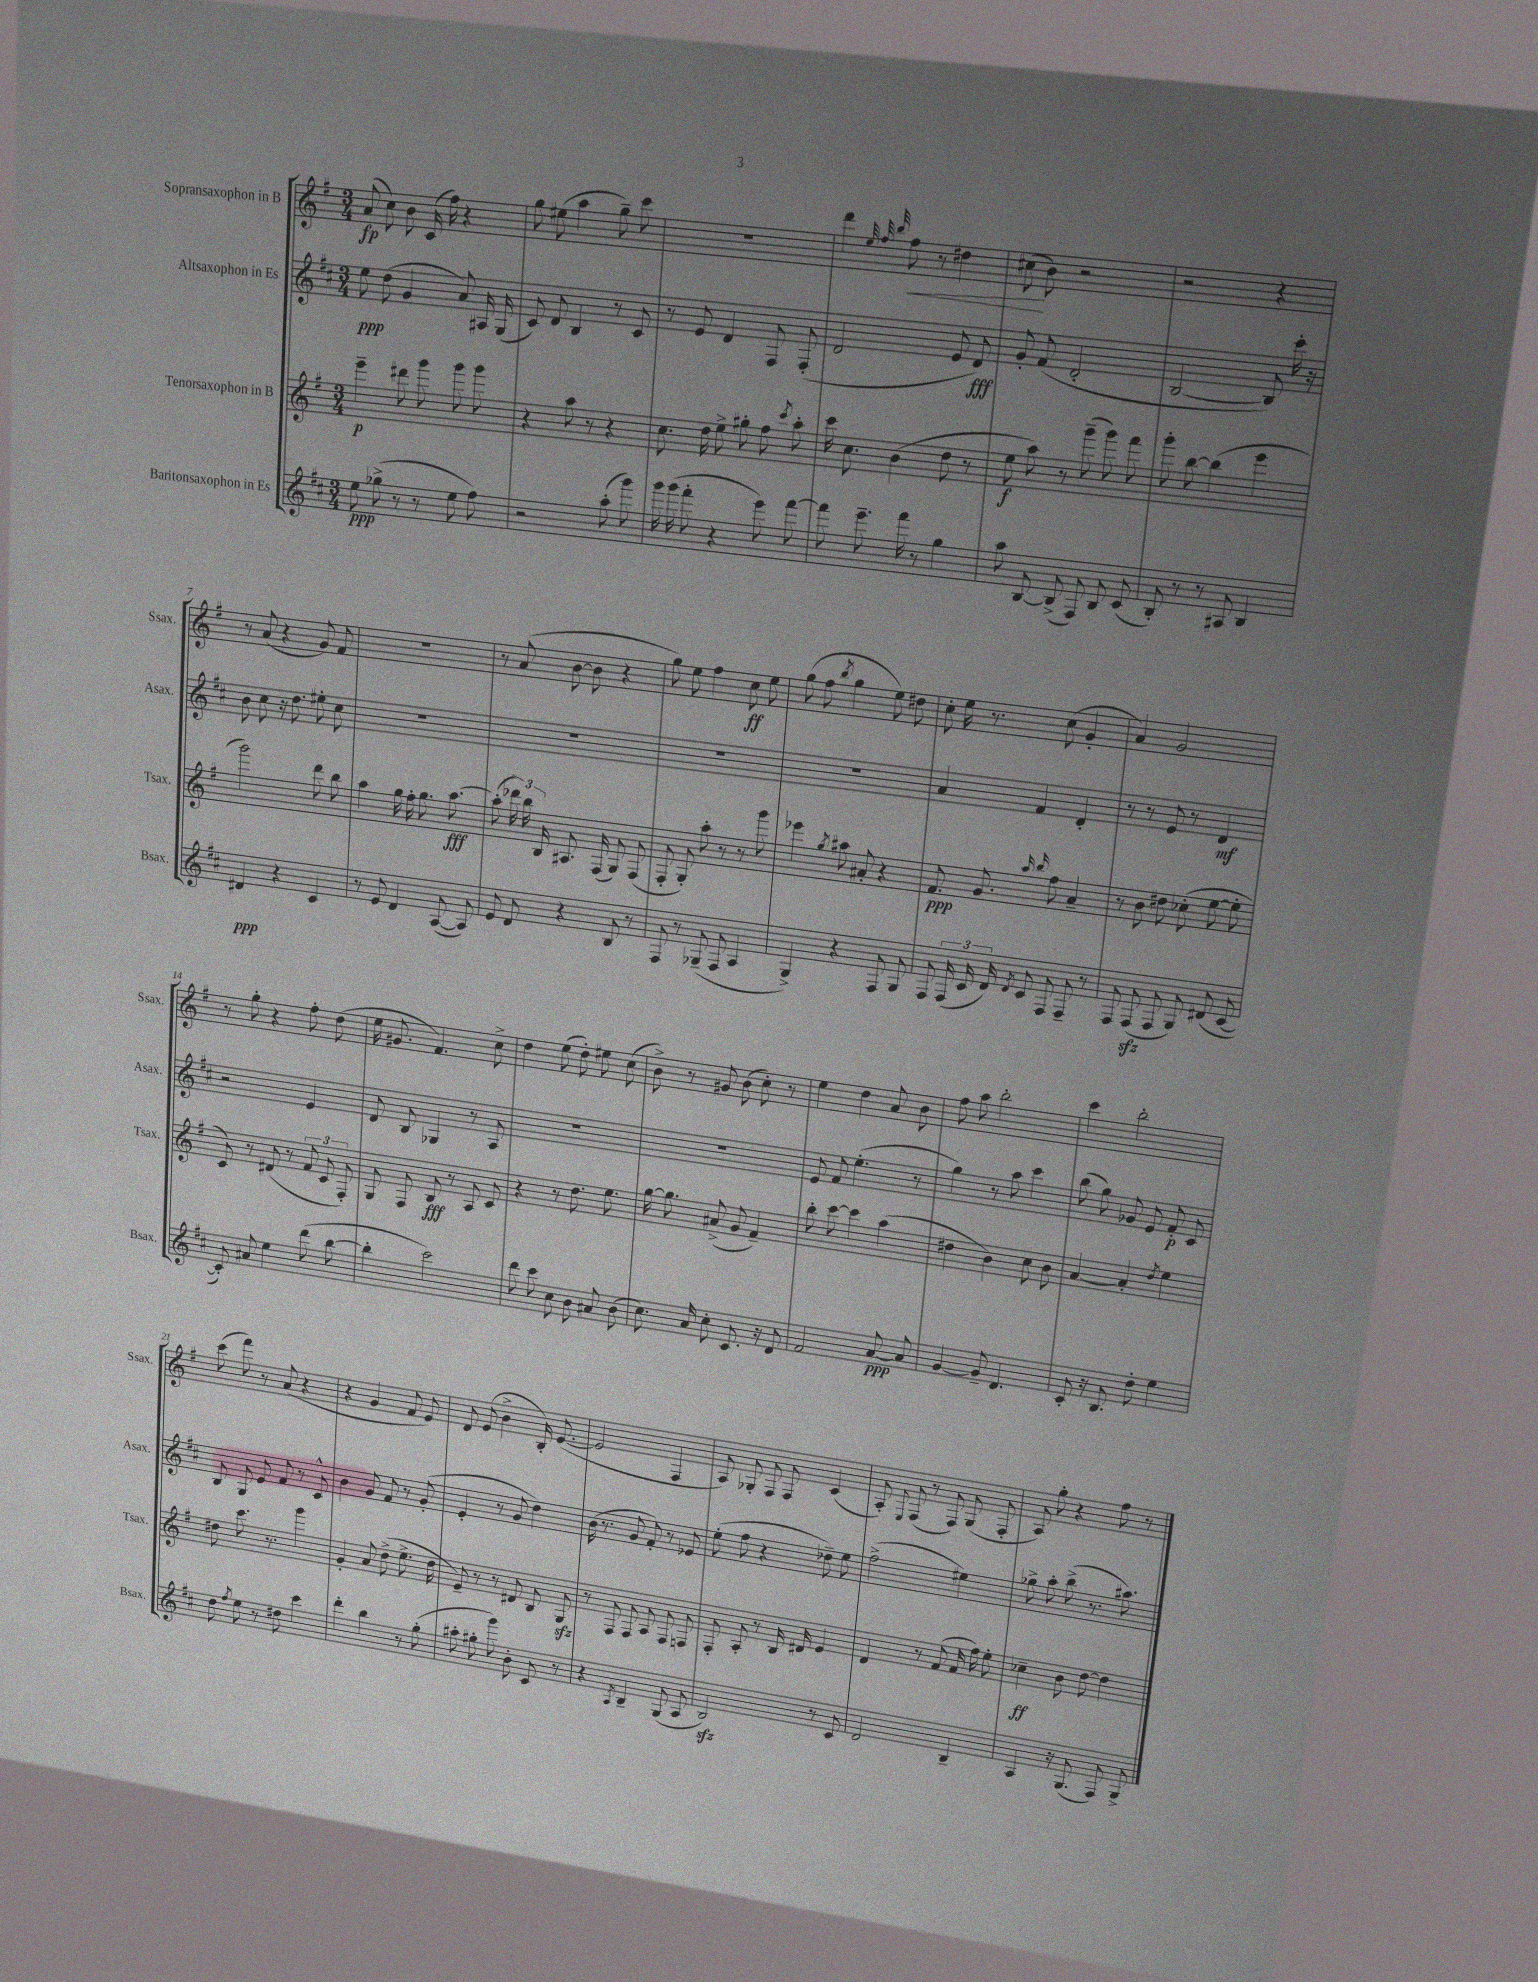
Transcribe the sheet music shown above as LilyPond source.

<<
\new StaffGroup <<
\new Staff = "s0" \with { instrumentName = "Sopransaxophon in B" shortInstrumentName = "Ssax." } {
    \clef treble \key g \major \numericTimeSignature \time 3/4
    \autoBeamOff a'8\fp( c''8) b'8 c'16( fis''16) r4 |
    g''8 eis''8( a''4 g''8--) c'''8 |
    R2. |
    d'''4 \grace { e''32 fis''32 b''32 } fis''8\< r8 dis''4 |
    cis''8\!( b'8) r2 |
    r2 r4 |
    r8 a'8( r4 g'8) fis'8 |
    R2. |
    r8 a'8( b'8~ b'8 r4 |
    g''8) e''8 fis''4 c''8\ff e''8 |
    g''8( fis''8 \acciaccatura { b''8 } g''4 e''8) dis''8 |
    c''8-. e''16 r8. c''8( g'4-. |
    a'4) g'2 |
    r8 g''8-. r4 fis''8-. d''8( |
    e''16 gis'8. fis'4.) c''8-> |
    d''4 e''8( d''8-.) eis''8 c''8( |
    b'8->) r8 gis'8 b'8( c''8-.) r8 |
    e''4 d''4 a'8 b'8 |
    fis''8 a''8 b''2-. |
    c'''4 b''2-. |
    c'''8( fis'''8) r8 a'8( r4 |
    r4 g'4 fis'8 e'8) |
    d'8 e'8( b'4-> b16-.) e'8.~( |
    e'2 fis4 |
    a8) ges8-. fis8 fis8 c'4( |
    a8-.) \appoggiatura { e8 } fis8( r8 fis8) g8( fis8-. |
    a8) g''8-. r4 fis''8 r8 \bar "|." |
}
\new Staff = "s1" \with { instrumentName = "Altsaxophon in Es" shortInstrumentName = "Asax." } {
    \clef treble \key d \major \numericTimeSignature \time 3/4
    \autoBeamOff e''8\ppp d''8( g'4 a'8) ais16 g16( |
    cis'8) d'8 b4 r8 cis'8 |
    r8 e'8 d'4 fis8 fis8-.( |
    d'2 e'8 d'8\fff) |
    g'8-. fis'8( d'2-. |
    b2~ b8) cis'''16-. r16 |
    b'8 cis''8 r16 d''8. eis''8-. cis''8 |
    R2. |
    R2. |
    R2. |
    R2. |
    a'4 fis'4 d'4-. |
    r8 r8 e'8 r8 d'4\mf |
    r2 e'4 |
    d'8 b8 ges4 r8 a8 |
    R2. |
    R2. |
    e'8 fis'8 e''4.-.( r8 |
    g''4) r8 a''8 cis'''4 |
    b''8( g''8) ges'8 e'8 fis'8-.\p cis'8 |
    b8 g8 e'8 fis'8 r8 cis'8-^ |
    b'4 g'8 fis'8 r8 g'8-.( |
    e'4-. r8 g'8 d''4) |
    b'16( r8. g'8 fis'8-.) r8 ees'8 |
    e''8-.( fis''8 r4 des''8--) e''8 |
    fis''2->( eis''4) |
    ges''8-> a''8-. b''8->( r8. ais''8.) \bar "|." |
}
\new Staff = "s2" \with { instrumentName = "Tenorsaxophon in B" shortInstrumentName = "Tsax." } {
    \clef treble \key g \major \numericTimeSignature \time 3/4
    \autoBeamOff e'''4--\p dis'''8 g'''8 g'''8 g'''8 |
    r4 a''8 r8 r4 |
    c''8. d''16 e''8-> gis''8-. fis''8 \acciaccatura { c'''8 } a''8-. |
    c'''16 c''8. b'4( d''8 r8 |
    e''8\f a''8) r8 g'''8--( g'''8) fis'''8 |
    g'''8-. b''8~ b''4( e'''4 |
    g'''2) d'''8 b''8 |
    a''4 g''16 fis''16-. g''8. a''8.~\fff |
    a''8-.( \tuplet 3/2 { des'''16) b''16 b16 } ais8. fis16( g8) fis8( |
    fis8-. g8-.) a''8-. r8 r8 g'''8 |
    ees'''4 \acciaccatura { g''8 } ais''8 ais'8-. r4 |
    fis'8.\ppp g'8. \grace { a''16 b''16 } fis''8 a'4-- |
    r8 b'8 dis''8 ces''8-.( e''8~ e''8-. |
    c'8) r8 dis'8( r8 \tuplet 3/2 { fis'8 c'8 fis8-.) } |
    g8 fis8 b8\fff r8 a8 c'8 |
    r4 r8 d''8. e''8. |
    g''16~ g''8. ais'8->( g'8 fis'4--) |
    b''8-. c'''8~ c'''4 a''4( |
    dis''4 b'4) c''8 b'8 |
    a'4~ a'4-. \acciaccatura { d''8 } e''4 |
    dis''8 c'''8. r8. g'''4 |
    g'4-. a'8 d''8->( e''8.-> d''16 |
    e'8--) r8 r8 dis'8 b8 g8\sfz |
    r8 fis8 fis8 a8 fis8 f8 |
    fis8-. a8-. r8 b16 dis'16 e'4 |
    d'4 r8 fis'8( fis'16 fis''16) e''8-. |
    ces''4--\ff b'8 d''8~ d''4 \bar "|." |
}
\new Staff = "s3" \with { instrumentName = "Baritonsaxophon in Es" shortInstrumentName = "Bsax." } {
    \clef treble \key d \major \numericTimeSignature \time 3/4
    \autoBeamOff e''8\ppp ges''8->( r8 r8 e''8 fis''8) |
    r2 a''8-.( g'''8) |
    g'''16 g'''16( fis'''8-. r4 e'''8) fis'''8~ |
    fis'''8 e'''8.-- fis'''16 r8 g''4 |
    a''8 b8~ b8->( fis8) b8 cis'8( |
    b8-.) r8 r8 ais8 b4 |
    dis'4\ppp r4 cis'4 |
    r8 e'8 d'4 a8~( a8) |
    e'8 d'8 r4 b8 r8 |
    fis8 r8 ges8--( fis8 a4 |
    g4->) r4 fis8 g8 |
    fis8 \tuplet 3/2 { fis16( cis'16 d'16) } \acciaccatura { d'8 } cis'8 fis8 fis8-- r8 |
    fis8 fis8\sfz( fis8 g8) dis'8( cis'8~ |
    cis'8-.) ais'8 e''4 d'''8( b''8~ |
    b''4-. cis'''2) |
    d'''8 cis'''8 cis''8 b'8 ais'8 b'8( |
    cis''8.) a'16 cis''8-. cis'8. r16 d'8 |
    fis'2 a'8~\ppp a'8 |
    g'4~ g'8-- d'4. |
    cis'8-. r16 b8. d''8-. e''4 |
    d''8 \acciaccatura { fis''8 } e''8 r8 dis''8 cis'''4 |
    d'''4-. b''4 r8 g''8-.( |
    ais''8-. gis''8-. g'''8) b'8-. cis'8 r8 |
    r4 \acciaccatura { a8 } b4-- g8( a8 |
    b2\sfz) r8 cis'8 |
    d'2 b4-- |
    a4 r16 g8.( fis8) g8-> \bar "|." |
}
>>
>>
